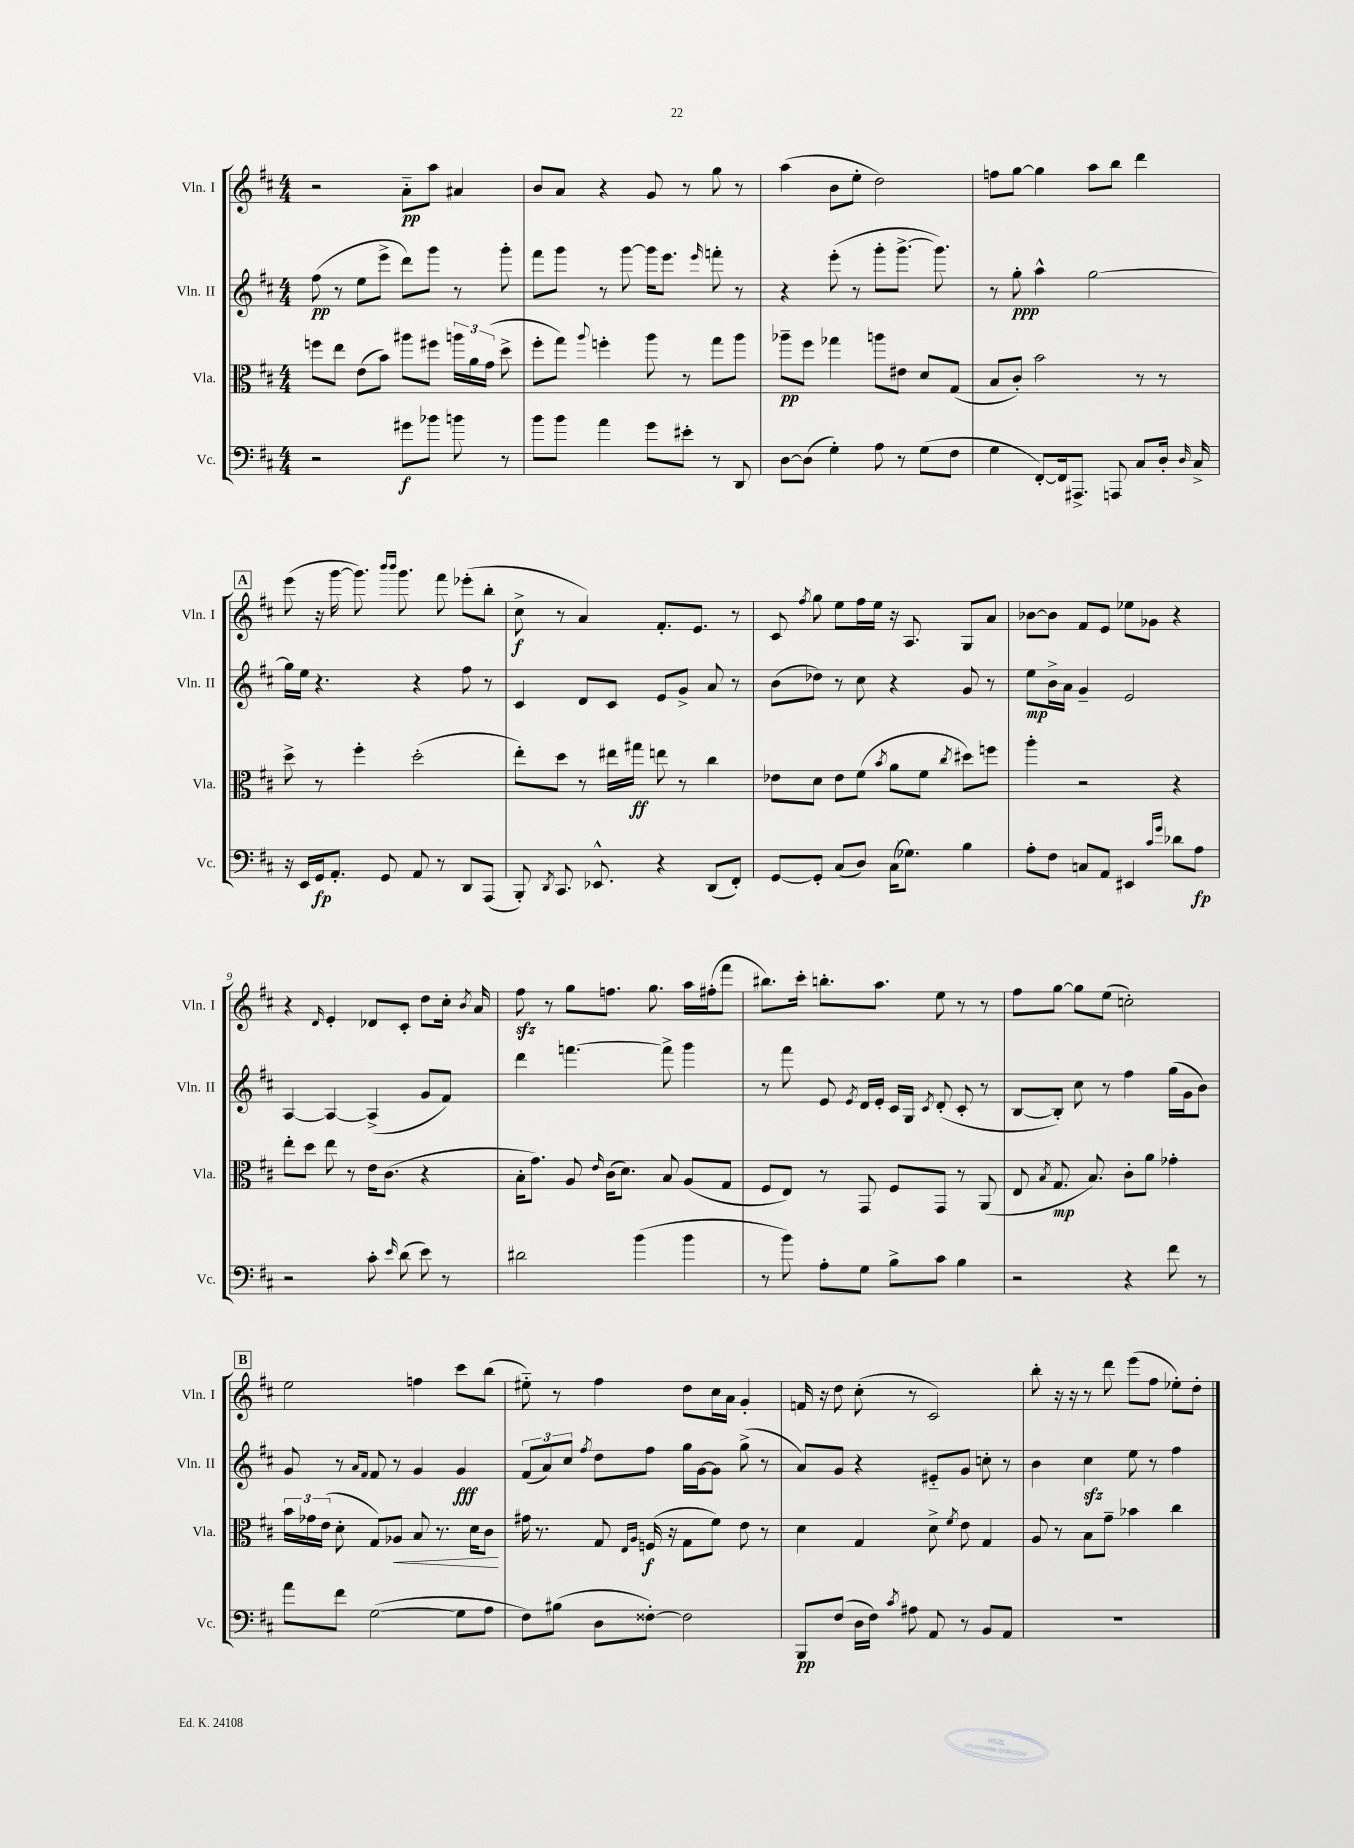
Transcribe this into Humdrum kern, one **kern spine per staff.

**kern	**kern	**kern	**kern
*staff4	*staff3	*staff2	*staff1
*clefF4	*clefC3	*clefG2	*clefG2
*k[f#c#]	*k[f#c#]	*k[f#c#]	*k[f#c#]
*M4/4	*M4/4	*M4/4	*M4/4
2r	8ff\L	(8ff#\	2r
.	8ee\J	8r	.
.	(8e\L	8ee\L	.
.	8b\J)	8eee^\J	.
8g#\L	8aa#\L	8ddd\L)	8a'~\L
8b-\J	8ff#\J	8ggg\J	8aa\J
8b\	24aa\LL	8r	4a#/
.	24a\	.	.
.	(24g\JJ	.	.
8r	8dd^\	8ggg'\	.
=	=	=	=
8b\L	8ff#'\L	8fff#\L	8b/L
8b\J	8gg\J)	8ggg\J	8a/J
.	8qqaa/	.	.
4a\	4ff'\	8r	4r
.	.	[8ggg\	.
8g\L	8aa\	16ggg\]LK	8g/
.	.	8.eee\J	.
8e#'\J	8r	.	8r
.	.	16qqeee/	.
8r	8gg\L	8fff'\	8gg\
8DD/	8aa\J	8r	8r
=	=	=	=
[8D\L	8aa-~\L	4r	(4aa\
(8D\]J	8ff#\J	.	.
4G'\)	4gg-\	(8eee'\	8b\L
.	.	8r	8ee'\J
8A\	8aa\L	8ggg'\L	2dd\)
8r	8e#\J	[8.ggg^\J	.
(8G\L	8d/L	.	.
.	.	8.ggg\])	.
8F#\J	(8G/J	.	.
=	=	=	=
4G\	8B/L	8r	8ff\L
.	8c#'/J)	8gg'\	[8gg\J
[8FF#'/L)	2b\	4aa^^\	4gg\]
16FF#/]k	.	.	.
8.AAA#^/J	.	.	.
.	.	[2gg\	8aa\L
8AAA/	.	.	8bb\J
8C#/L	8r	.	4ddd\
16D'/Jk	8r	.	.
16qqD/	.	.	.
16C#^/	.	.	.
=	=	=	=
16r	8dd^\	16gg\]LL	(8eee\
16EE/LL	.	16ee\JJ	.
16GG/J	8r	4.r	16r
8.AA'/J	.	.	[16ggg\
.	4ff#'\	.	8.ggg\])
8GG/	.	.	.
.	.	.	16qqbbb/LL
.	.	.	16qqbbb/JJ
.	.	.	8.ggg\
8AA/	(2dd'\	4r	.
8r	.	.	8fff#\
8DD/L	.	8ff#\	(8eee-'\L
(8AAA/J	.	8r	8bb'\J
=	=	=	=
8BBB'/)	8ee'\L)	4c#/	8cc#^\
8qDD/	.	.	.
8.CC#/	8dd\J	.	8r
.	8r	8d/L	4a/)
8.EE-^^/	.	.	.
.	16ee#\LL	8c#/J	.
.	16gg#\JJ	.	.
4r	8ee\	8e/L	8.f#'/L
.	8r	8g^/J	.
.	.	.	8.e/J
(8DD/L	4cc#\	8a/	.
8FF#'/J)	.	8r	8r
=	=	=	=
[8GG/L	8e-\L	(8b\L	8c#/
.	.	.	8qff#/
8GG'/]J	8d\J	8dd-\J)	8gg\
(8C#/L	8e-\L	8r	8ee\L
8D/J)	(8f#\J	8cc#\	16ff#\L
.	.	.	16ee\JJ
.	8qb/	.	.
(16C#\LK	8a\L	4r	16r
8.G-\J)	.	.	8.A/
.	8f#\J	.	.
.	8qcc#/	.	.
4B\	8dd#\L)	8g/	8G/L
.	8ff\J	8r	8a/J
=	=	=	=
8A'\L	4aa'\	8ee\L	[8b-\L
8F#\J	.	16b^\L	8b-\]J
.	.	16a\JJ	.
8C/L	2r	4g~/	8f#/L
8AA/J	.	.	8e/J
4EE#/	.	2e/	8ee-\L
.	.	.	8g-\J
16qqc#/LL	.	.	.
16qqg/JJ	.	.	.
8d-\L	4r	.	4r
8A\J	.	.	.
=	=	=	=
2r	8ee'\L	[4A/	4r
.	8dd\J	.	.
.	.	.	16qqd/
.	8ee\	4A/_	4e'/
.	8r	.	.
8c#'\	16e\LK	(4A^/]	8d-/L
.	(8.c#\J	.	.
16qqe/	.	.	.
(8d\	.	.	8c#'/J
8e\)	4r	8g/L	8dd\L
8r	.	8f#/J)	16cc#'\Jk
.	.	.	8qb/
.	.	.	16a/
=	=	=	=
2d#\	16B'\LK	4ddd\	8ff#\
.	8.g\J)	.	.
.	.	.	8r
.	8A/	[4.fff\	8gg\L
.	16qqe/	.	.
.	(16c#\LK	.	8.ff\J
.	8.d\J)	.	.
(4b\	.	.	.
.	.	.	8.gg\
.	8B/	8fff^\]	.
4b\	(8A/L	4ggg\	16aa\LL
.	.	.	(16ff#'\J
.	8G/J	.	8fff#\J
=	=	=	=
8r	8F#/L	8r	8.bb#\L)
8b\)	8E/J)	8fff#\	.
.	.	.	16ccc#'\Jk
8A'\L	8r	8e/	8.bb'\L
.	.	8qe/	.
8G\J	8GG/	16d/LL	.
.	.	16e'/JJ	8.aa\J
8B^\L	8F#/L	16c#/LL	.
.	.	16G/JJ	.
.	.	8qc#/	.
8c#\J	8GG/J	(8d'/	8ee\
4B\	8r	8c#'/	8r
.	(8AA/	8r	8r
=	=	=	=
2r	8E/	[8B/L	8ff#\L
.	8qB/	.	.
.	8.G/	8B'/]J)	[8gg\J
.	.	8cc#\	8gg\]L
.	8.B/)	.	.
.	.	8r	(8ee\J
4r	8c#'\L	4ff#\	2cc'\)
.	8a\J	.	.
8f#\	4g-'\	(16gg\LL	.
.	.	16g\J	.
8r	.	8b\J)	.
=	=	=	=
8a\L	24b\LL	8g/	2ee\
.	24g-\	.	.
.	(24e\JJ	.	.
8f#\J	8d'\	8r	.
.	.	16qqa/LL	.
.	.	16qqf#/JJ	.
([2G\	8G/L)	8f#/	.
.	8A-/J	8r	.
.	8B/	4g/	4ff\
.	8.r	.	.
8G\]L	.	4g/	8ccc#\L
.	16d\LK	.	.
8A\J	8c#\J	.	(8bb\J
=	=	=	=
8F#\L)	16g#\	(12f#/L	8ee#'~\)
.	8.r	.	.
.	.	12a/)	.
(8B#\J	.	.	8r
.	.	12cc#/J	.
.	.	8qff#/	.
8D\L	8G/	8dd\L	4ff#\
.	16qqE/LL	.	.
.	16qqA/JJ	.	.
[8F##'\J)	(16F/	8ff#\J	.
.	16r	.	.
2F##\]	8G\L	16gg\LL	8dd\L
.	.	[16g\J	.
.	8f#\J)	8g\]J	16cc#\L
.	.	.	16a\JJ
.	8e\	(8gg^\	4g'/
.	8r	8r	.
=	=	=	=
8BBB/L	4d\	8a/L)	16f/
.	.	.	16r
(8F#/J	.	8g/J	8dd\
16D\LL	4G/	4r	(8cc#'\
16F#\JJ)	.	.	.
8qc#/	.	.	.
8A#\	.	.	8r
8AA/	8d^\	8e#'~/L	2c#/)
.	8qf#/	.	.
8r	8e\	8g/J	.
8BB/L	4G/	8cc'\	.
8AA/J	.	8r	.
=	=	=	=
1r	8A/	4b\	8bb'\
.	8r	.	16r
.	.	.	16r
.	8B\L	4cc#\	8r
.	8g~\J	.	8ddd\
.	4b-\	8ee\	(8eee\L
.	.	8r	8ff#\J
.	4cc#\	4ff#\	8ee-'\L)
.	.	.	8dd'\J
==	==	==	==
*-	*-	*-	*-
